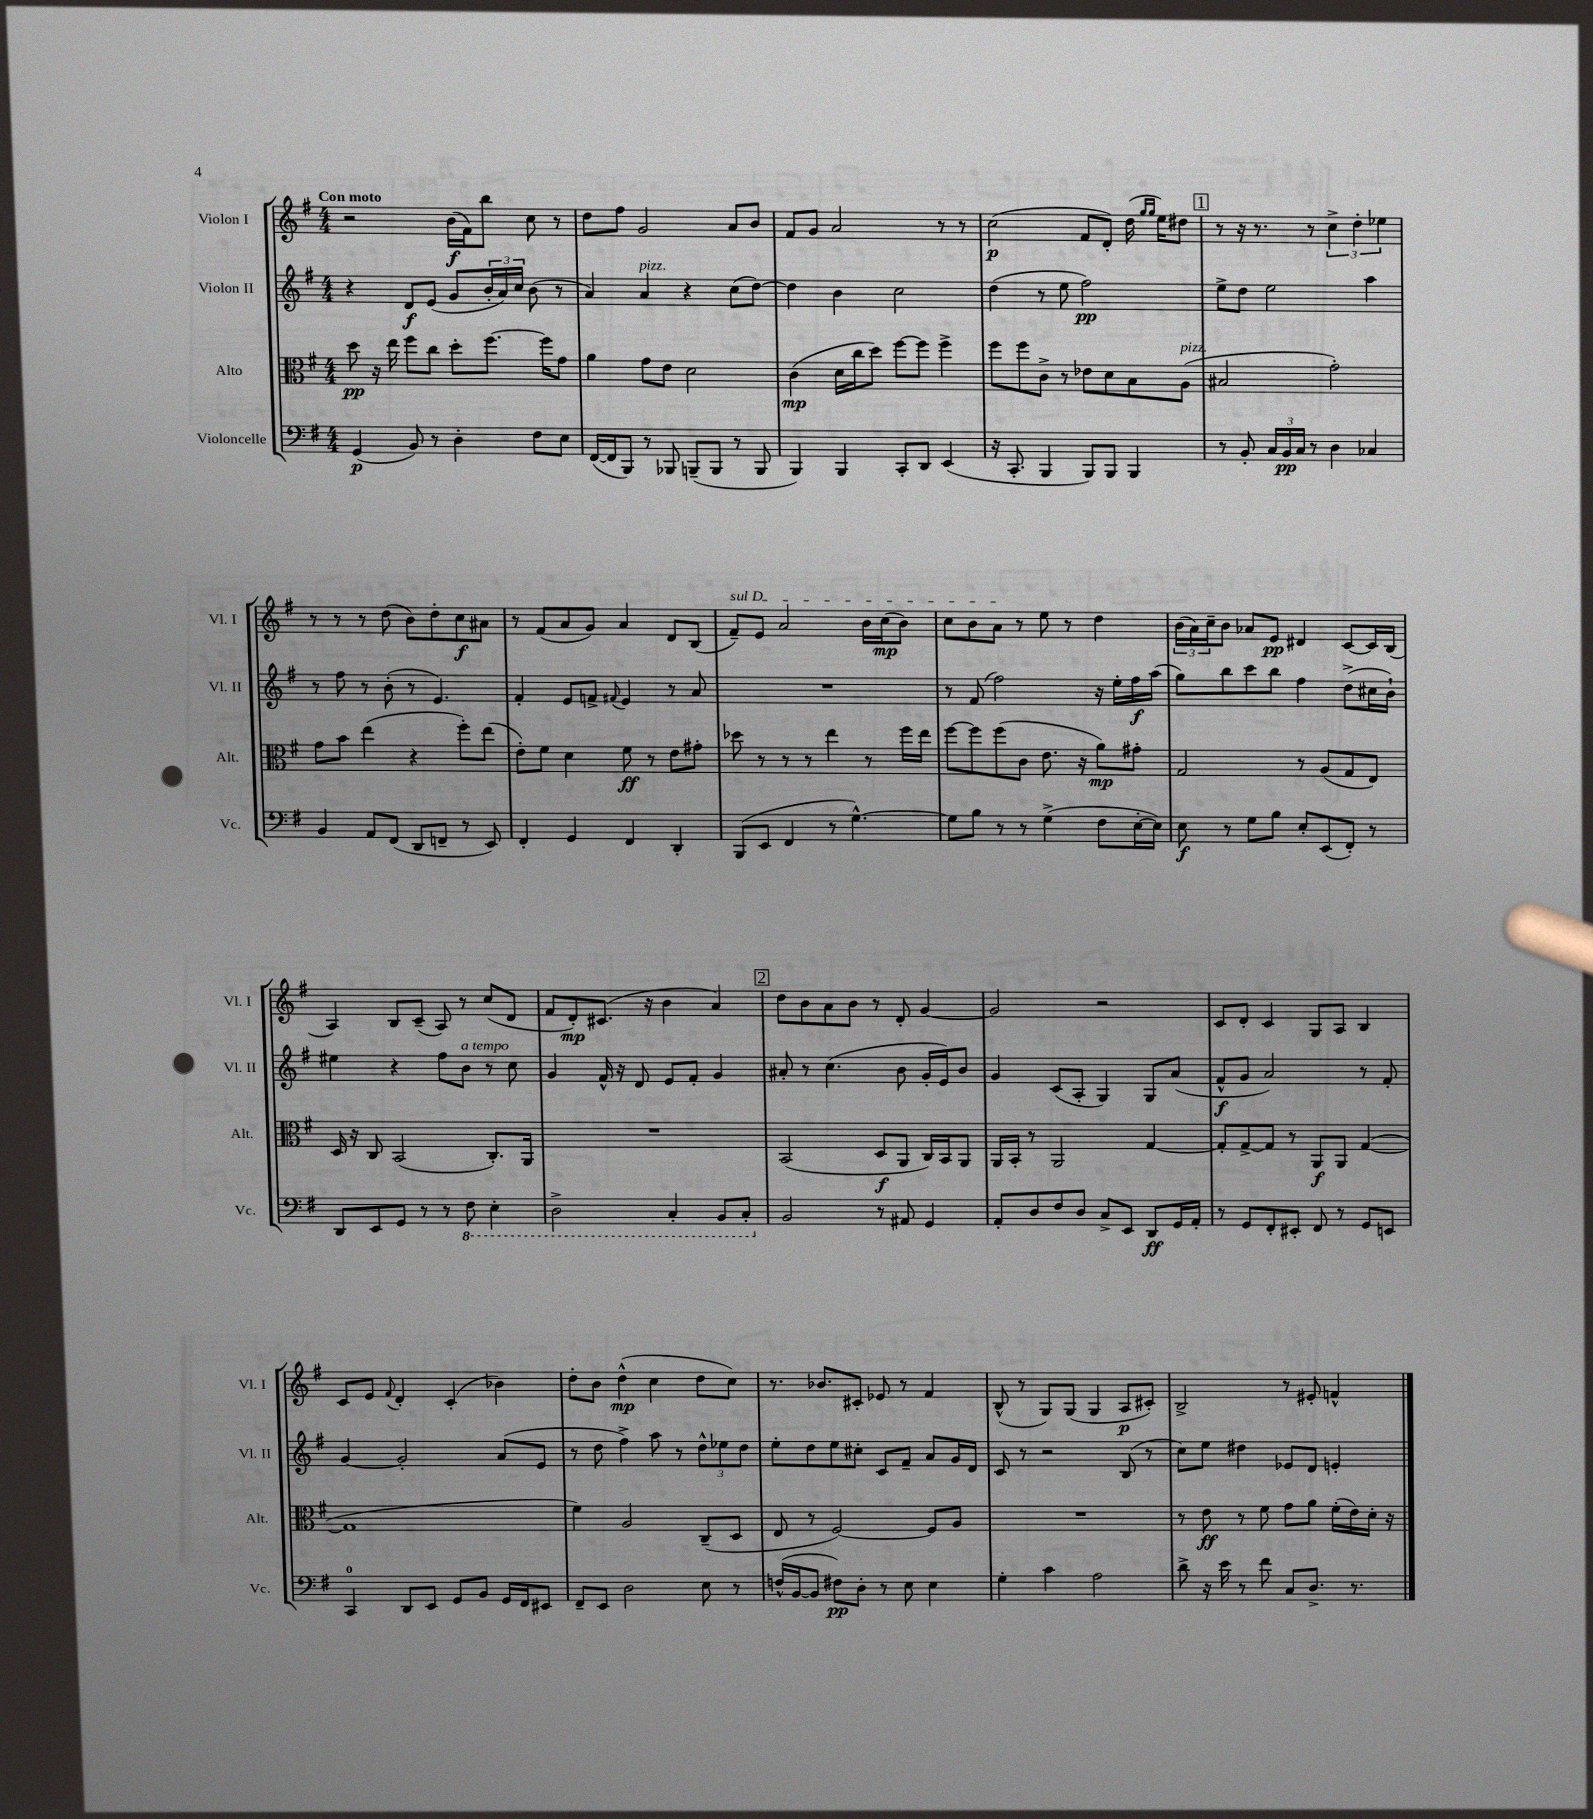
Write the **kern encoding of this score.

**kern	**kern	**kern	**kern
*staff4	*staff3	*staff2	*staff1
*clefF4	*clefC3	*clefG2	*clefG2
*k[f#]	*k[f#]	*k[f#]	*k[f#]
*M4/4	*M4/4	*M4/4	*M4/4
(4GG	8dd	4r	2r
.	16r	.	.
.	16ee	.	.
8BB)	8ff#	8d	.
8r	8cc	(8e	.
4D'	8dd'	8g	(16b
.	.	.	16f#)
.	[8.ff#	24b'	8bb
.	.	24a)	.
.	.	24cc	.
8F#	.	(8b	8cc
.	16ff#]	.	.
8E	8g	8r	8r
=	=	=	=
([16FF#	4a	4a)	8dd
16FF#]	.	.	.
8BBB)	.	.	8ff#
8r	8g	4a	2g
8BBB-	8e	.	.
(8BBB~	2d	4r	.
8BBB	.	.	.
8r	.	(8cc	8a
8BBB	.	[8dd)	8b
=	=	=	=
4BBB)	(4c	4dd]	8f#
.	.	.	8g
4BBB	16d	4b	2a
.	16cc	.	.
.	8dd)	.	.
8CC'	[8ff#	2cc	.
8DD	8ff#]	.	.
(4EE	4ff#^	.	8r
.	.	.	8r
=	=	=	=
16r	8ff#	(4dd	(2cc
8.CC'	.	.	.
.	8ff#	.	.
4BBB	8c^	8r	.
.	8r	8ee	.
8BBB)	8e-	2ff#)	8f#
8BBB	8d	.	8d')
4BBB	8B	.	(16dd
.	.	.	16qqgg
.	.	.	16qqgg
.	.	.	16ee)
.	(8A	.	8dd#
=	=	=	=
8r	2B#	8ee^	8r
8BB'	.	8dd	16r
.	.	.	8.r
24C	.	2ee	.
24BB	.	.	.
24C	.	.	.
8r	.	.	8r
4D	2g')	.	6cc^
.	.	.	6dd'
4C-	.	4aa	.
.	.	.	6ee-
=	=	=	=
4BB	8g	8r	8r
.	8b	8ff#	8r
8AA	(4ee	8r	8r
(8FF#	.	(8b'	(8dd
8DD	4r	8r	8b)
8FF~	.	4.e)	8dd'
8r	8ff#')	.	8cc
8EE)	(8ee	.	8a#
=	=	=	=
4FF#'	8e')	4f#'	8r
.	8f#	.	(8f#
4GG	4d	8e	8a
.	.	8f^	8g)
.	.	8qqf#	.
4FF#	8f#	4e	4a
.	8r	.	.
4DD'	8e	8r	8d
.	8g#'	8a	(8B
=	=	=	=
(8BBB	8dd-	1r	8f#~)
8EE	8r	.	8e
4FF#	8r	.	2a
.	8r	.	.
8r	4ee	.	.
[4.G^^)	.	.	.
.	8r	.	16b
.	.	.	(16cc
.	16ff#	.	8b)
.	16ee	.	.
=	=	=	=
8G]	[8ff#	8r	8cc
8B	8ff#]	(8f#	8b
8r	(8ff#	2ff#)	8a
8r	8c	.	8r
(4G^	8.e	.	8ee
.	.	.	8r
.	16r	.	.
8F#	8a)	16r	4dd
.	.	16ee'	.
[16E'	8g#'	16ff#	.
16E])	.	(16aa	.
=	=	=	=
8E	2G	8gg)	(24b
.	.	.	24a)
.	.	.	24cc~
8r	.	8bb	8b
8G	.	8ccc	8a-
8B	.	8bb	8e
8E'	8r	4ff#	4d#
(8EE	(8A	.	.
8FF#')	8G	(8dd^	[8c
8r	8E)	16cc#	16c]
.	.	16b`)	(16B
=	=	=	=
8DD	16D	4ee#	4A)
.	16r	.	.
8EE	8C	.	.
8GG	(2BB	4r	8B
8r	.	.	(8c~
8r	.	8ff#	8A)
8FF#	.	8b	8r
4EE'	8.C')	8r	(8cc
.	.	8cc	8d
.	16AA	.	.
=	=	=	=
2DD^	1r	4g	8f#
.	.	.	8d')
.	.	16f#^^	(8.c#
.	.	16r	.
.	.	8d	.
.	.	.	16r
4CC'	.	8e	4b
.	.	8f#'	.
8BBB	.	4g	4a)
8CC'	.	.	.
=	=	=	=
2BB	(2BB	8a#'	8dd
.	.	8r	8b
.	.	(4.cc	8a
.	.	.	8b
8r	8D	.	8r
8AA#	8AA	8b	8d'
4GG	16C)	16g'	[4g
.	16BB	16e)	.
.	8AA	8b	.
=	=	=	=
8AA'	16AA	4g	2g]
.	16BB'	.	.
8D	8r	.	.
8F#	2AA	(8c	.
8D	.	8A'	.
8C^	.	4G)	2r
8EE	.	.	.
8DD	[4G	8G	.
16GG	.	(8a	.
16AA'	.	.	.
=	=	=	=
8r	8G']	8f#^^	8c
8GG	[8G^	8g	8d'
8FF#'	8G]	2a)	4c
8EE#'	8r	.	.
8FF#	8AA	.	8G
8r	8AA	.	8A
8GG	([4G	8r	4B
8EE	.	8f#'	.
=	=	=	=
4CC	1G]	[4g	8c
.	.	.	8e
.	.	.	8qqf#
8DD	.	2g']	4d'
8EE	.	.	.
8GG	.	.	(4c'
8BB	.	.	.
16GG	.	(8a	4b-)
16FF#	.	.	.
8EE#	.	8e	.
=	=	=	=
8FF#~	4f#)	8r	8dd'
8EE	.	8dd	8b
2D	2A	4ff#^)	(4dd^^
.	.	8aa	4cc
.	.	8r	.
8E	(8C~	12dd^^	8dd
.	.	12ee-	.
8r	8D	.	8cc)
.	.	12dd	.
=	=	=	=
(16F^^	8E	8ee'	8.r
[16BB	.	.	.
8BB]	8r	8dd	.
.	.	.	8.b-
8F#)	[2F#)	8ee	.
8D'	.	8cc#'	8c#'
8r	.	8c	8e-
8E	.	8f#~	8r
4E	8F#]	8a	4f#
.	8A	16g	.
.	.	16d	.
=	=	=	=
4G'	1r	8c	(8B^^
.	.	8r	8r
4c	.	2r	8G)
.	.	.	(8G
2A	.	.	4G
.	.	(8B	8A
.	.	8r	8c#')
=	=	=	=
8d^	8r	8cc)	2B^
16r	8e	8ee	.
16e	.	.	.
8r	8r	4dd#	.
8f#	8f#	.	.
8C	8g	8e-	8r
8.D^	8a	8d	8e#'
.	(16f#'	4e'	4f^^
8.r	16e)	.	.
.	16d'	.	.
.	16r	.	.
==	==	==	==
*-	*-	*-	*-
